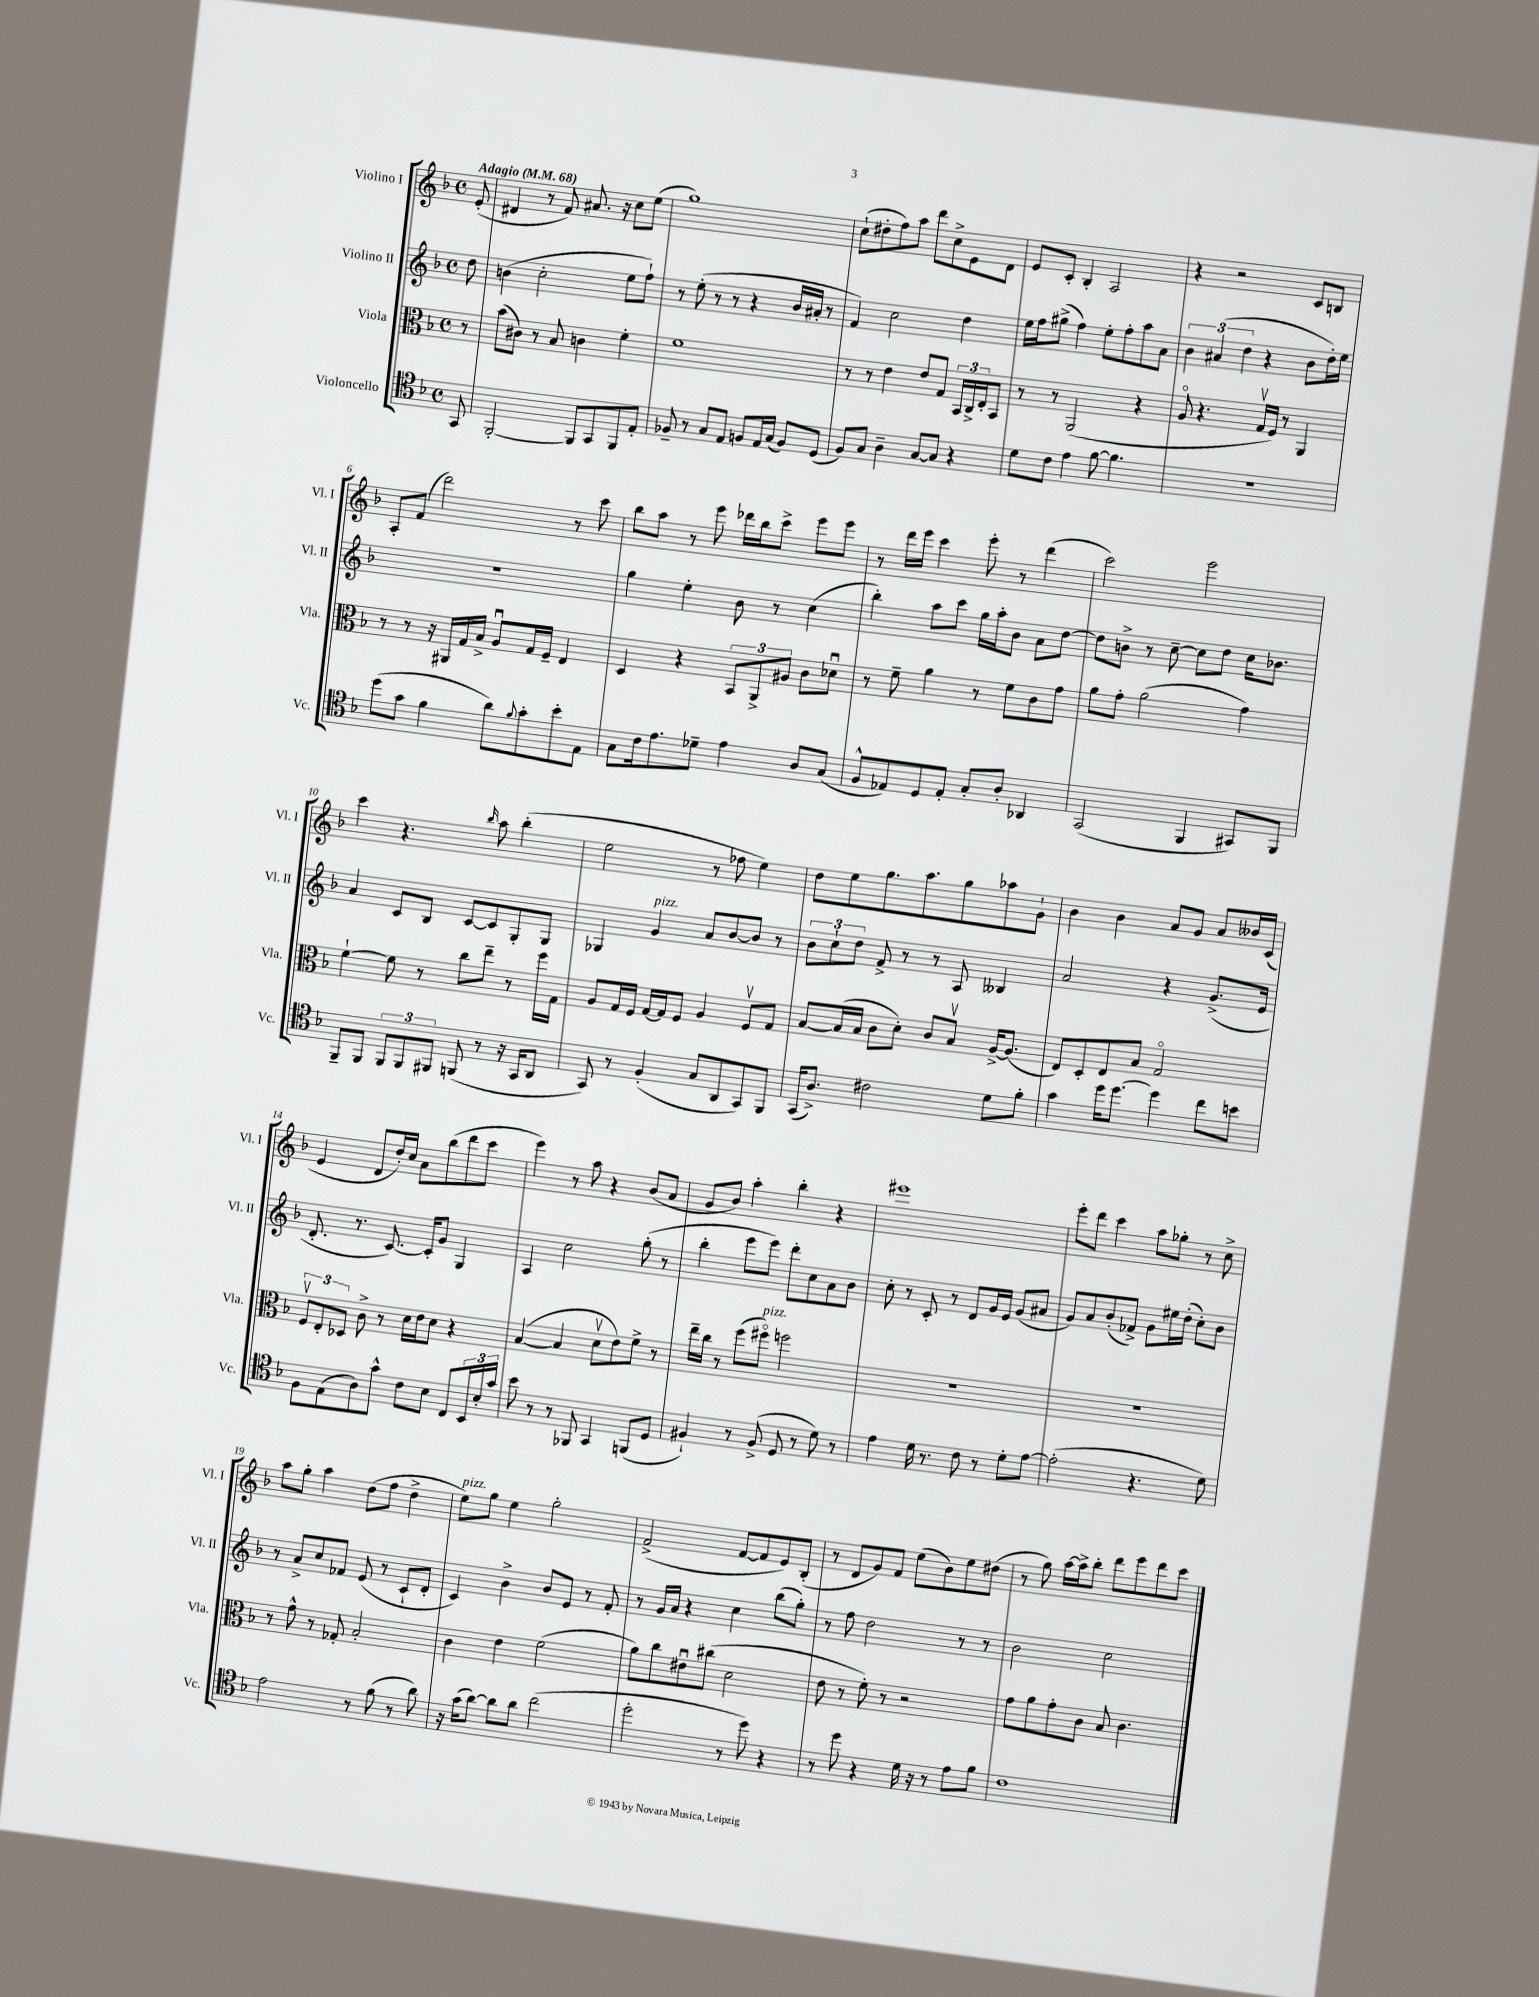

**kern	**kern	**kern	**kern
*staff4	*staff3	*staff2	*staff1
*clefC4	*clefC3	*clefG2	*clefG2
*k[b-]	*k[b-]	*k[b-]	*k[b-]
*M4/4	*M4/4	*M4/4	*M4/4
*met(c)	*met(c)	*met(c)	*met(c)
*MM68	*MM68	*MM68	*MM68
8GG	8r	8dd	(8e'
=	=	=	=
[2FF'	(8b-	(4b	4d#
.	8c#)	.	.
.	8r	2cc'	8r
.	8B-	.	8f)
8FF]	4c	.	8.a#
8GG	.	.	.
.	.	.	16r
8FF	4f'	8ee	8cc
8E'	.	8ff`)	(8ee
=	=	=	=
8F-~	1f	8r	1gg)
8r	.	(8ee'	.
8G	.	8r	.
8E	.	8r	.
8F	.	4r	.
16E	.	.	.
(16G	.	.	.
8F)	.	16b-	.
.	.	16a#'	.
(8D	.	8r	.
=	=	=	=
8F)	8r	4f)	(8cc`
8G	8r	.	8dd#'
4A~	4e	2cc	8ff)
.	.	.	8aa
[8G	8e	.	8ddd
8G]	8G	.	8cc^
4r	24BB-	4dd	8e
.	24C^	.	.
.	24E'	.	.
.	8BB-	.	8d
=	=	=	=
8d	8r	16ee	8e
.	.	16ff	.
8c	8r	(8gg#^	8c'
4e	(2AA	4ff)	4B-'
[8f	.	8ee'	2A
4.f]	.	8ff'	.
.	4r	8aa	.
.	.	8a	.
=	=	=	=
1r	8Ao	6b-	4r
.	4.r	.	.
.	.	(6a#	.
.	.	.	2r
.	.	6dd	.
.	16Gv	4r	.
.	16F)	.	.
.	8r	.	.
.	4AA	8b-	8c
.	.	16dd')	8B
.	.	16ee	.
=	=	=	=
(8dd	8r	1r	8A'
8g	8r	.	(8f
4f	16r	.	2ddd)
.	16AA#	.	.
.	16G	.	.
.	16B-^	.	.
8a)	8Au	.	.
8qqf	.	.	.
8g'	16G	.	.
.	16F~	.	.
8b-'	4E	.	8r
8E	.	.	8ccc
=	=	=	=
8G	4D	4gg	8bb-
16c	.	.	8aa
8.e	.	.	.
.	4r	4ee'	8r
8d-~	.	.	8eee
4e	12BB-	8b-	16ddd-
.	.	.	16bb-
.	12AA^	.	.
.	.	8r	8ccc^
.	12A#	.	.
8A	8c	(4cc	8eee
(8G	8d-u	.	8eee
=	=	=	=
8F^^	8r	4bb-')	8r
8E-)	8f~	.	16ddd
.	.	.	16eee
8D	4a	8aa	4ccc
8E-'	.	8ccc	.
8G'	8r	16gg	8eee'
.	.	16aa'	.
8A'	8f	8b-	8r
4AA-	8c	8a	(4ddd
.	8g	[8dd	.
=	=	=	=
(2GG	8a	8dd]	2ccc)
.	8g'	8b^	.
.	(2a	8r	.
.	.	[8cc~	.
4FF	.	8cc]	2eee
.	.	8dd	.
8GG#)	4g)	16cc	.
.	.	8.b-	.
8FF	.	.	.
=	=	=	=
8FF~	[4f`	4a	4ccc
8FF	.	.	.
12FF	8f]	8c	4.r
12FF	.	.	.
.	8r	8B-	.
12FF#	.	.	.
(8FF	8cc	[8c	.
.	.	.	16qqbb-
8r	8ee~	8c]	8aa
16r	8r	8G'	(4bb-'
16GG	.	.	.
8AA	16ff	8G	.
.	16G	.	.
=	=	=	=
8GG)	8A	4G-	2ee
8r	16G	.	.
.	16F	.	.
(4F'	[16G	4g	.
.	16G]	.	.
.	8F	.	.
8G	4A	8a	8r
8AA	.	[8b-	8ff-
8GG)	8Fv	8b-]	4ee)
8FF	8G	8r	.
=	=	=	=
(16GG	[8B-	12b-	8dd
8.A^)	.	.	.
.	.	12cc`	.
.	(16B-]	.	8ee
.	.	12dd	.
.	16B-	.	.
2c#	8c	8f^	8.gg
.	8d')	8r	.
.	.	.	8.aa
.	8c	8r	.
.	8B-v	8A	8gg
8d	[16A^	4B--	8aa-
.	(8.A]	.	.
8f'	.	.	8g`
=	=	=	=
4g	8E)	2a	4b-
.	8D'	.	.
16dd	8E	.	4b-
[8.dd	.	.	.
.	8B-	.	.
4dd]	2Go	4r	8a
.	.	.	8g
8cc	.	(8.g^	8a
8b	.	.	16b--
.	.	16e	(16c
=	=	=	=
8F	12Fv	8.d'	4e
.	12E'	.	.
(8E	.	.	.
.	12D-	.	.
.	.	8.r	.
8A)	8c^	.	8d
8g^^	8r	[8.c)	16dd')
.	.	.	16cc
8c	16d	.	8a
.	16e	16c']	.
8B-	8d	8g	(8bb-
8C	4r	4G	8ddd
24BB-	.	.	8ccc
24B-'	.	.	.
24g	.	.	.
=	=	=	=
8b-	([4B-	4A	4eee)
8r	.	.	.
8r	4B-]	2cc	8r
8FF-	.	.	8aa
4GG	8dv	.	4r
.	8e)	.	.
(8FF	8f^	(8gg'	(8b-
8D	8r	8r	8a
=	=	=	=
4F#`)	16ee~	4bb-'	8g
.	16cc	.	.
.	8r	.	8b-)
8r	(8ff	8eee	4aa'
(8F#^	8ff#o)	8eee)	.
8D	2ff	8ddd'	4bb-'
8r	.	8cc	.
8d)	.	8a	4r
8r	.	8b-	.
=	=	=	=
4e	1r	8cc'	1eee#
.	.	8r	.
16d	.	8c'	.
8.r	.	.	.
.	.	8r	.
8c	.	8d	.
8r	.	16g	.
.	.	16e	.
8d'	.	(8g	.
[8e	.	8a#	.
=	=	=	=
(2e']	1r	8g)	8eee'
.	.	8a	8ddd
.	.	(8b-'	4ccc
.	.	8f-^)	.
4.r	.	8g	8aa
.	.	16ee#	8gg-'
.	.	(16dd'	.
.	.	8cc')	8r
8d)	.	8b-	8cc^
=	=	=	=
2e	8r	8r	8aa
.	8g^^	8a^	8gg'
.	8r	8cc	4aa
.	8G-'	8f-	.
8r	2B-'	(8e	(8dd
(8f	.	8r	8ff
8r	.	8c`	4dd^
8a)	.	8d'	.
=	=	=	=
16r	4c	4c)	8ee)
(16g	.	.	.
[8a)	.	.	8gg
8a]	4e	4b-^	4ee
8a	.	.	.
(2cc	(2f	8b-	2gg'
.	.	8e	.
.	.	8r	.
.	.	8f'	.
=	=	=	=
2dd'	8a)	8r	(2f^
.	8cc	16g	.
.	.	16a	.
.	8e#u	4r	.
.	(8cc#	.	.
8r	2d	4cc	[8f
8dd)	.	.	8f]
4r	.	(8bb-	8e)
.	.	8gg')	(8B-'
=	=	=	=
8r	8e	8r	8r
8dd	8r	8ff	8d
4r	8f')	2dd	8g)
.	8r	.	8f
16d	2r	.	(8ee
16r	.	.	.
8r	.	.	8b-)
8e	.	8r	8ee
8f	.	8r	(8dd#
=	=	=	=
1c	8g	2b-	8r
.	8a	.	8gg)
.	8g'	.	[16aa
.	.	.	16aa^]
.	8c	.	8bb-'
.	8B-	2cc	8ddd
.	4.c	.	8eee
.	.	.	8ddd
.	.	.	8ccc
==	==	==	==
*-	*-	*-	*-
